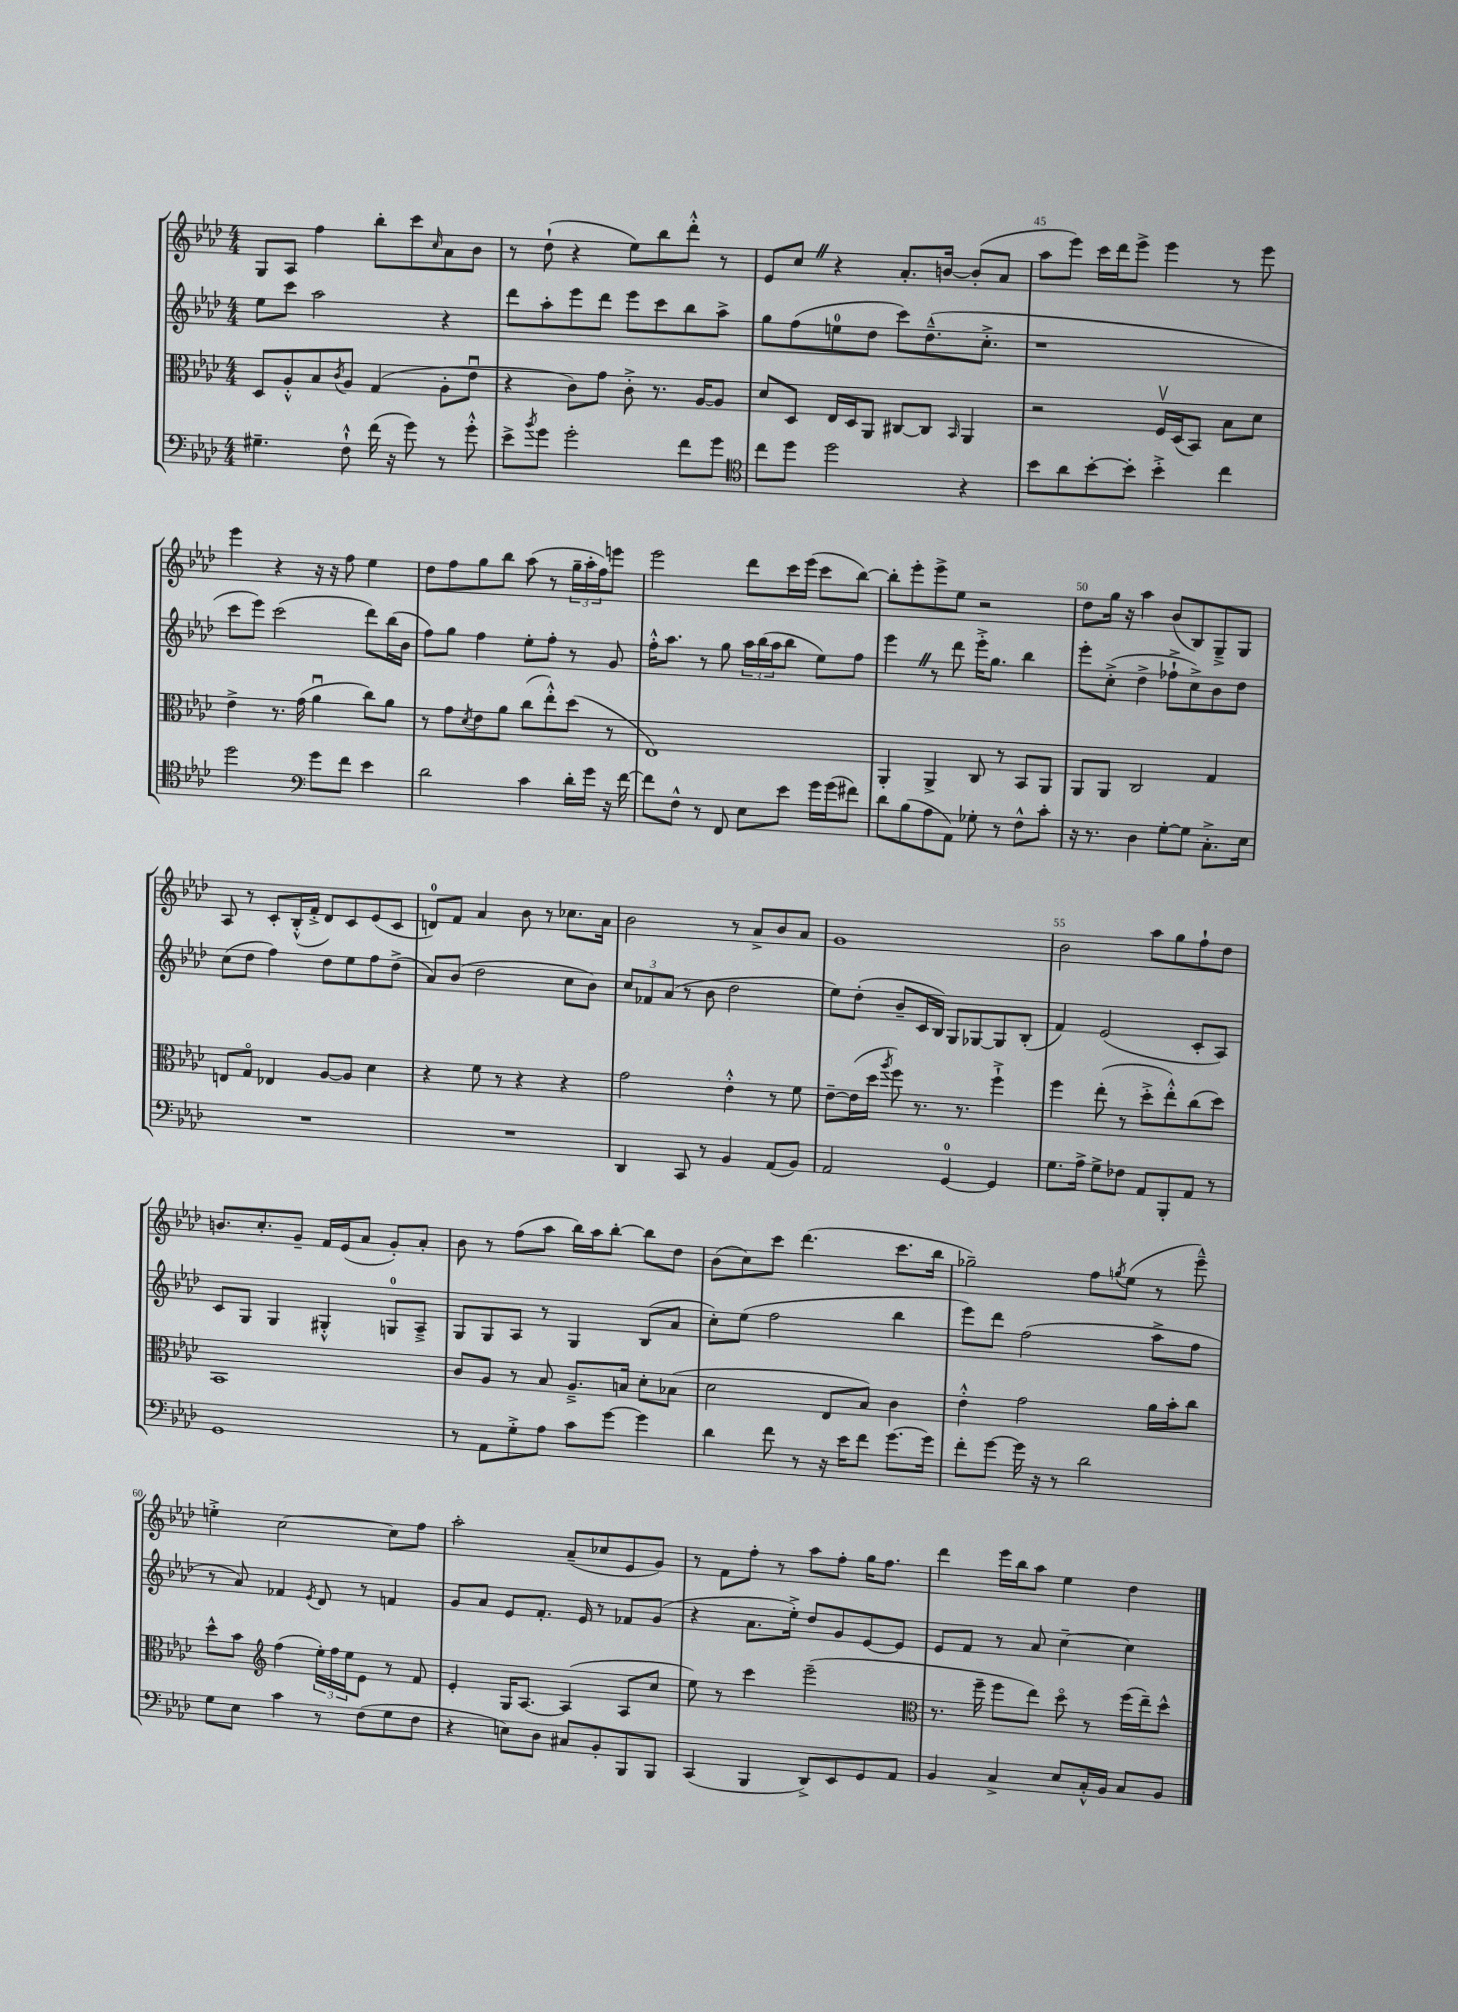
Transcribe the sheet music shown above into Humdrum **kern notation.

**kern	**kern	**kern	**kern
*staff4	*staff3	*staff2	*staff1
*clefF4	*clefC3	*clefG2	*clefG2
*k[b-e-a-d-]	*k[b-e-a-d-]	*k[b-e-a-d-]	*k[b-e-a-d-]
*M4/4	*M4/4	*M4/4	*M4/4
4.G#~	8D-	8ee-	8G
.	8A-'^^	8ccc	8A-
.	8B-	2aa-	4ff
.	8qc	.	.
8F`^^	8A-	.	.
(16f	(4G	.	8bb-'
16r	.	.	.
8g)	.	.	8ccc
.	.	.	16qqcc
8r	8A-'	4r	8a-
8g'^^	8e-u	.	8b-
=	=	=	=
8e-^	4r	8ddd-	8r
8qb-	.	.	.
8g	.	8aa-'	(8dd-`
2g'	8c)	8eee-	4r
.	8g	8ddd-	.
.	8c'^	8eee-	8ee-)
.	8.r	8ccc	8bb-
8f	.	8bb-	8ddd-'^^
.	[16A-	.	.
8g	8A-]	8aa-^	8r
=	=	=	=
*clefC4	*	*	*
8cc	8d-	8gg	8e-
8dd-	8D-	(8ff	8cc
2dd-	16E-	8ee	4r
.	16D-	.	.
.	8AA-	8dd-	.
.	[8C#	8ccc)	8.a-'
.	8C#]	(8.dd-~^^	.
.	.	.	[16b
.	16qqBB-	.	.
4r	4AA-	.	(8b']
.	.	8.cc'^	.
.	.	.	8a-
=	=	=	=
8b-	2r	1r	8aa-
8a-	.	.	8eee-)
[8b-'	.	.	16ccc
.	.	.	16ddd-
8b-']	.	.	8eee-^
4b-'^	16Fv	.	4eee-
.	(16D-	.	.
.	8BB-)	.	.
4cc	8B-	.	8r
.	8d-	.	8eee-
=	=	=	=
2dd-	4e-^	8ccc	4eee-
.	.	8eee-)	.
.	8.r	(2ccc	4r
.	(16g	.	.
*clefF4	*	*	*
8g	4a-u	.	16r
.	.	.	16r
8f	.	.	8ff
4e-	8cc)	8ddd-)	4ee-
.	8a-	(16bb-	.
.	.	16b-	.
=	=	=	=
2d-	8r	8ff)	8dd-
.	8g	8gg	8ff
.	8qd-	.	.
.	8e-	4ff	8gg
.	8a-	.	8bb-
4c	(8cc	8ee-'	(8aa-
.	8ee-'^^)	8ff'	8r
16d-'	(8dd-	8r	24gg~
.	.	.	24aa-'
16g	.	.	.
.	.	.	24ff)
16r	8r	8g	8eee
[16f	.	.	.
=	=	=	=
8f]	1E-)	16ff'^^	2eee-
.	.	8.aa-	.
8F^^	.	.	.
8r	.	8r	.
8FF	.	8gg	.
8E-	.	24aa-	8ddd-
.	.	(24bb-	.
.	.	24aa-	.
8e-	.	8bb-	16ccc
.	.	.	(16eee-
16g	.	8ee-)	8ccc
(16g	.	.	.
8f#)	.	8ff	[8bb-)
=	=	=	=
8d-	4AA-'	4eee-	8bb-']
(8B-	.	.	8eee-'
8A-	4AA-^	8r	8eee-^
8AA-)	.	8ddd-	8ee-
8G-'	8C	16eee-'^	2r
.	.	8.gg	.
8r	8r	.	.
8F^^	8BB-	4bb-	.
8c'	8AA-	.	.
=	=	=	=
16r	8AA-	8eee-'	8dd-
8.r	.	.	.
.	8AA-	(8cc'^	16gg
.	.	.	16r
4D-	2C	4dd-^	4aa-
[8G'	.	8ff-`^	(8b-
8G]	.	8cc^)	8B-)
8.C'^	4G	8b-	8G~^
.	.	8dd-	8G
16E-	.	.	.
=	=	=	=
1r	8E	(8cc	8A-
.	8Go	8dd-	8r
.	4E-	4ff)	8c'
.	.	.	(16B-'^^
.	.	.	16f'^
.	[8A-	8dd-	8d-)
.	8A-]	8ee-	8c
.	4d-	8ff	(8e-
.	.	(8dd-^	8c
=	=	=	=
1r	4r	8a-)	8d)
.	.	(8b-	8f
.	8f	2dd-	4a-
.	8r	.	.
.	4r	.	8b-
.	.	.	8r
.	4r	8cc	8.cc-
.	.	8b-)	.
.	.	.	16a-
=	=	=	=
4DD-	2g	12cc	2b-
.	.	12f-	.
.	.	(12a-	.
8CC	.	8r	.
8r	.	8b-	.
4BB-	4e-'^^	2dd-	8r
.	.	.	8a-^
(8AA-	8r	.	8b-
8BB-)	8f	.	8a-
=	=	=	=
2AA-	[8e-~	8ee-)	1g
.	(16e-]	(8dd-'	.
.	16dd-	.	.
.	8qaa-	.	.
.	8ff)	8b-~	.
.	8.r	16c	.
.	.	16B-)	.
[4GG	.	8G	.
.	8.r	.	.
.	.	[8G-	.
4GG]	4ff`^	8G-]	.
.	.	(8B-'	.
=	=	=	=
8.G	4ff	4f)	2b-
16A-^	.	.	.
8G^	(8ee-'	(2e-	.
8F-	8r	.	.
8AA-	8dd-'^	.	8aa-
8BBB-'	8ee-'^^)	.	8gg
8AA-	(8cc	8c'	8ff`
8r	8dd-)	8A-)	8dd-
=	=	=	=
1GG	1BB-	8c	8.b
.	.	8G	.
.	.	.	8.cc'
.	.	4G	.
.	.	.	8g~
.	.	4G#'^^	16f
.	.	.	(16e-
.	.	.	8a-
.	.	8G	8g')
.	.	8A-~^	8a-'
=	=	=	=
8r	8c	8G	8b-
8AA-	8A-	8G	8r
8G'^	8r	8A-	(8ff
8A-	8B-	8r	8aa-
8c	8.A-~^	4G	16bb-)
.	.	.	16aa-
[8g	.	.	[8bb-'
.	16B	.	.
4g]	8d-'	(8B-	8bb-]
.	(8B-	8a-	8dd-
=	=	=	=
4d-	2d-	8cc')	(8b-
.	.	(8ee-	8cc)
8f	.	2ff	8ccc
8r	.	.	(4.ddd-
16r	8E-	.	.
16e-	.	.	.
8f	8B-)	.	.
[8.g	4c	4bb-	8.ccc
16g]	.	.	16bb-
=	=	=	=
8f'	4e-'^^	8eee-)	2gg-~)
[8g	.	8ddd-	.
16g]	2g	(2ff	.
16r	.	.	.
8r	.	.	.
2d-	.	.	8ff
.	.	.	8qgg
.	.	.	(8ee-
.	16a-	8aa-^	8r
.	16b-'	.	.
.	8cc	8ff	8eee-~^^)
=	=	=	=
8G	8dd-^^	8r	4ee'^
8E-	8b-	8a-)	.
*	*clefG2	*	*
4c	(4ff	4f-	[2cc
.	.	8qe-	.
8r	24ee-')	8d-	.
.	24ff	.	.
.	24ee-	.	.
(8F	8e-	8r	.
8G	8r	4f	8cc]
8F	8f	.	8ff
=	=	=	=
4r	4e-'	8g	2aa-'
.	.	8a-	.
8E)	16G	8e-	.
.	[8.A-	.	.
8D-	.	8.f'	.
8C#	(4A-]	.	(8a-~
.	.	16e-	.
8BB-'	.	8r	8cc-
8BBB-	8A-	8f-	8e-
8BBB-	8cc	(8g	8g)
=	=	=	=
(4CC	8ee-)	4r	8r
.	8r	.	8f
4BBB-	4ccc	8.a-	8ff'
.	.	.	8r
.	.	16ee-'^)	.
8DD-^)	(2eee-~	8dd-	8aa-
8EE-	.	8g	8ff'
8GG	.	[8e-	16gg
.	.	.	8.ff
8AA-	.	8e-]	.
=	=	=	=
*	*clefC3	*	*
4BB-	8.r	8e-	4ddd-
.	.	8f	.
.	16ff~	.	.
4C^	8ff	8r	16eee-
.	.	.	16bb-
.	8ee-)	8a-	8aa-
8E-	8dd-o	[4cc~	4ee-
16C'^^	8r	.	.
16BB-	.	.	.
8C	(16ff	4cc]	4dd-
.	16ee-~)	.	.
8BB-	8dd-^^	.	.
==	==	==	==
*-	*-	*-	*-
